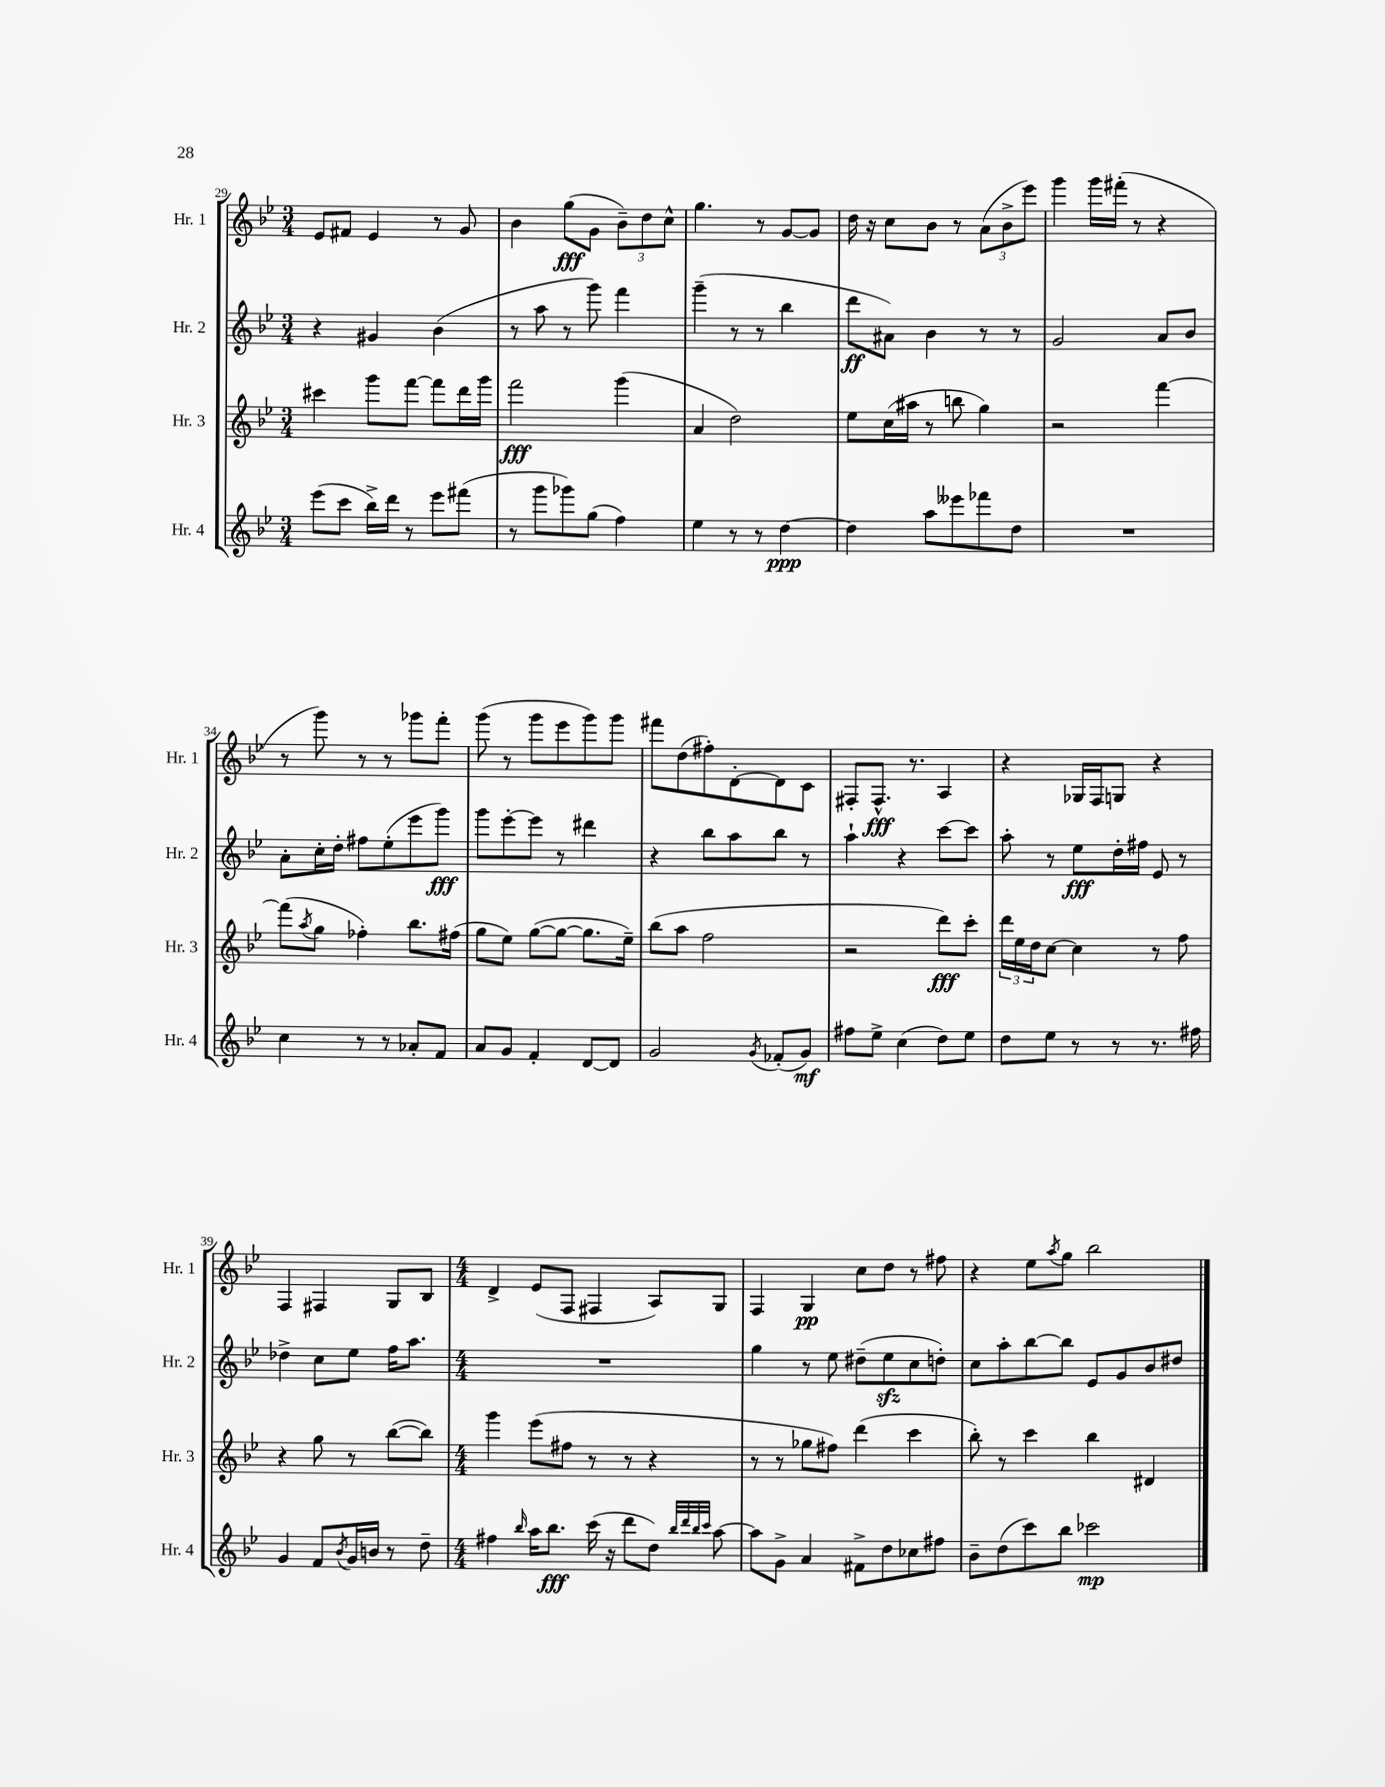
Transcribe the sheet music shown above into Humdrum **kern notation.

**kern	**dynam	**kern	**dynam	**kern	**dynam	**kern	**dynam
*part4	*part4	*part3	*part3	*part2	*part2	*part1	*part1
*staff4	*staff4	*staff3	*staff3	*staff2	*staff2	*staff1	*staff1
*I"Hr. 4	*	*I"Hr. 3	*	*I"Hr. 2	*	*I"Hr. 1	*
*I'Hr. 4	*	*I'Hr. 3	*	*I'Hr. 2	*	*I'Hr. 1	*
*clefG2	*	*clefG2	*	*clefG2	*	*clefG2	*
*k[b-e-]	*	*k[b-e-]	*	*k[b-e-]	*	*k[b-e-]	*
*M3/4	*	*M3/4	*	*M3/4	*	*M3/4	*
=29	=29	=29	=29	=29	=29	=29	=29
(8eee-\L	.	4ccc#X\	.	4r	.	8e-/L	.
8ccc\J	.	.	.	.	.	8f#X/J	.
16bb-^\LL)	.	8ggg\L	.	4g#X/	.	4e-/	.
16ddd\JJ	.	.	.	.	.	.	.
8r	.	[8fff\J	.	.	.	.	.
8eee-\L	.	8fff\L]	.	(4b-\	.	8r	.
(8fff#X\J	.	16ddd\L	.	.	.	8g/	.
.	.	16ggg\JJ	.	.	.	.	.
=30	=30	=30	=30	=30	=30	=30	=30
8r	.	2fff\	fff	8r	.	4b-\	.
8ggg\L	.	.	.	8aa\	.	.	.
8ggg-X\)	.	.	.	8r	.	(8gg\L	fff
(8gg\J	.	.	.	8ggg\)	.	8g\J	.
4ff\)	.	(4ggg\	.	4fff\	.	12b-~\L)	.
.	.	.	.	.	.	12dd\	.
.	.	.	.	.	.	12cc^^\J	.
=31	=31	=31	=31	=31	=31	=31	=31
4ee-\	.	4a/	.	(4ggg~\	.	4.gg\	.
8r	.	2dd\)	.	8r	.	.	.
8r	.	.	.	8r	.	8r	.
[4dd\	ppp	.	.	4bb-\	.	[8g/L	.
.	.	.	.	.	.	8g/J]	.
=32	=32	=32	=32	=32	=32	=32	=32
4dd\]	.	8ee-\L	.	8ddd\L	ff	16dd\	.
.	.	.	.	.	.	16r	.
.	.	(16cc\L	.	8a#X\J)	.	8cc\L	.
.	.	16aa#X\JJ	.	.	.	.	.
8aa\L	.	8r	.	4b-\	.	8b-\J	.
8eee--X\	.	8bbn\	.	.	.	8r	.
8fff-X\	.	4gg\)	.	8r	.	(12a\L	.
.	.	.	.	.	.	12b-^\	.
8dd\J	.	.	.	8r	.	.	.
.	.	.	.	.	.	12eee-\J)	.
=33	=33	=33	=33	=33	=33	=33	=33
2.r	.	2r	.	2g/	.	4ggg\	.
.	.	.	.	.	.	16ggg\LL	.
.	.	.	.	.	.	(16fff#X'\JJ	.
.	.	.	.	.	.	8r	.
.	.	[4fff\	.	8a/L	.	4r	.
.	.	.	.	8b-/J	.	.	.
!!LO:LB:g=z
=34	=34	=34	=34	=34	=34	=34	=34
4cc\	.	(8fff\L]	.	8a'\L	.	8r	.
.	.	8qaa/	.	.	.	.	.
.	.	8gg\J	.	16cc'\L	.	8ggg\)	.
.	.	.	.	16dd'\JJ	.	.	.
8r	.	4ff-X'\)	.	8ff#X\L	.	8r	.
8r	.	.	.	(8ee-'\	.	8r	.
8a-X'/L	.	8.bb-\L	.	8eee-\	.	8ggg-X\L	.
8f/J	.	.	.	8ggg\J)	fff	8fff'\J	.
.	.	(16ff#X\Jk	.	.	.	.	.
=35	=35	=35	=35	=35	=35	=35	=35
8a/L	.	8gg\L	.	8ggg\L	.	(8ggg\	.
8g/J	.	8ee-\J)	.	[8eee-'\	.	8r	.
4f'/	.	([8gg\L	.	8eee-\J]	.	8ggg\L	.
.	.	8gg\J_	.	8r	.	8eee-\	.
[8d/L	.	8.gg\L]	.	4ddd#X\	.	8ggg\)	.
8d/J]	.	.	.	.	.	8ggg\J	.
.	.	16ee-~\Jk)	.	.	.	.	.
=36	=36	=36	=36	=36	=36	=36	=36
2g/	.	(8bb-\L	.	4r	.	8fff#X\L	.
.	.	8aa\J	.	.	.	(8dd\	.
.	.	2ff\	.	8bb-\L	.	8ff#X'\)	.
.	.	.	.	8aa\	.	[8d'\	.
8qg/	.	.	.	.	.	.	.
(8f-X'/L	.	.	.	8bb-\J	.	8d\]	.
8g/J)	mf	.	.	8r	.	8c\J	.
=37	=37	=37	=37	=37	=37	=37	=37
8ff#X\L	.	2r	.	4aa`\	.	8F#X'/L	.
8ee-^\J	.	.	.	.	.	8.F#^^/J	fff
(4cc\	.	.	.	4r	.	.	.
.	.	.	.	.	.	8.r	.
8dd\L)	.	8ddd\L)	fff	[8ccc\L	.	4A/	.
8ee-\J	.	8ccc'\J	.	8ccc\J]	.	.	.
=38	=38	=38	=38	=38	=38	=38	=38
8dd\L	.	24ddd\LL	.	8aa'\	.	4r	.
.	.	24ee-\	.	.	.	.	.
.	.	24dd\J	.	.	.	.	.
8ee-\J	.	[8cc\J	.	8r	.	.	.
8r	.	4cc\]	.	8ee-\L	fff	16G-X/LL	.
.	.	.	.	.	.	16F/J	.
8r	.	.	.	16dd'\L	.	8Gn/J	.
.	.	.	.	16ff#X\JJ	.	.	.
8.r	.	8r	.	8e-/	.	4r	.
.	.	8ff\	.	8r	.	.	.
16ff#X\	.	.	.	.	.	.	.
!!LO:LB:g=z
=39	=39	=39	=39	=39	=39	=39	=39
4g/	.	4r	.	4dd-X^\	.	4F/	.
8f/L	.	8gg\	.	8cc\L	.	4F#X/	.
8qb-/	.	.	.	.	.	.	.
16g/L	.	8r	.	8ee-\J	.	.	.
16bn/JJ	.	.	.	.	.	.	.
8r	.	([8bb-\L	.	16ff\KL	.	8G/L	.
.	.	.	.	8.aa\J	.	.	.
8dd~\	.	8bb-\J])	.	.	.	8B-/J	.
=40	=40	=40	=40	=40	=40	=40	=40
*M4/4	*	*M4/4	*	*M4/4	*	*M4/4	*
4ff#X\	.	4ggg\	.	1r	.	4d^/	.
16qqbb-/	.	.	.	.	.	.	.
16aa\KL	.	(8eee-\L	.	.	.	(8e-/L	.
8.bb-\J	fff	.	.	.	.	.	.
.	.	8ff#X\J	.	.	.	8F/J	.
(16ccc\	.	8r	.	.	.	4F#X/	.
16r	.	.	.	.	.	.	.
8ddd\L	.	8r	.	.	.	.	.
8dd\J)	.	4r	.	.	.	8A/L)	.
32qqbb-/LLL	.	.	.	.	.	.	.
32qqddd/	.	.	.	.	.	.	.
32qqbb-/	.	.	.	.	.	.	.
32qqccc/JJJ	.	.	.	.	.	.	.
[8aa\	.	.	.	.	.	8G/J	.
=41	=41	=41	=41	=41	=41	=41	=41
8aa\L]	.	8r	.	4gg\	.	4F/	.
8g^\J	.	8r	.	.	.	.	.
4a/	.	8gg-X\L	.	8r	.	4G/	pp
.	.	8ff#X\J)	.	8ee-\	.	.	.
8f#X^\L	.	(4ddd\	.	(8dd#X~\L	.	8cc\L	.
8dd\	.	.	.	8ee-zz\	.	8dd\J	.
8cc-X\	.	4ccc\	.	8cc\	.	8r	.
8ff#X\J	.	.	.	8ddn'\J)	.	8ff#X\	.
=42	=42	=42	=42	=42	=42	=42	=42
8b-~\L	.	8bb-'\)	.	8cc\L	.	4r	.
(8dd\	.	8r	.	8aa'\	.	.	.
8ccc\)	.	4ccc\	.	[8bb-\	.	8ee-\L	.
.	.	.	.	.	.	8qaa/	.
8bb-\J	.	.	.	8bb-\J]	.	8gg\J	.
2ccc-X\	mp	4bb-\	.	8e-/L	.	2bb-\	.
.	.	.	.	8g/	.	.	.
.	.	4d#X/	.	8b-/	.	.	.
.	.	.	.	8dd#X/J	.	.	.
==	==	==	==	==	==	==	==
*-	*-	*-	*-	*-	*-	*-	*-
